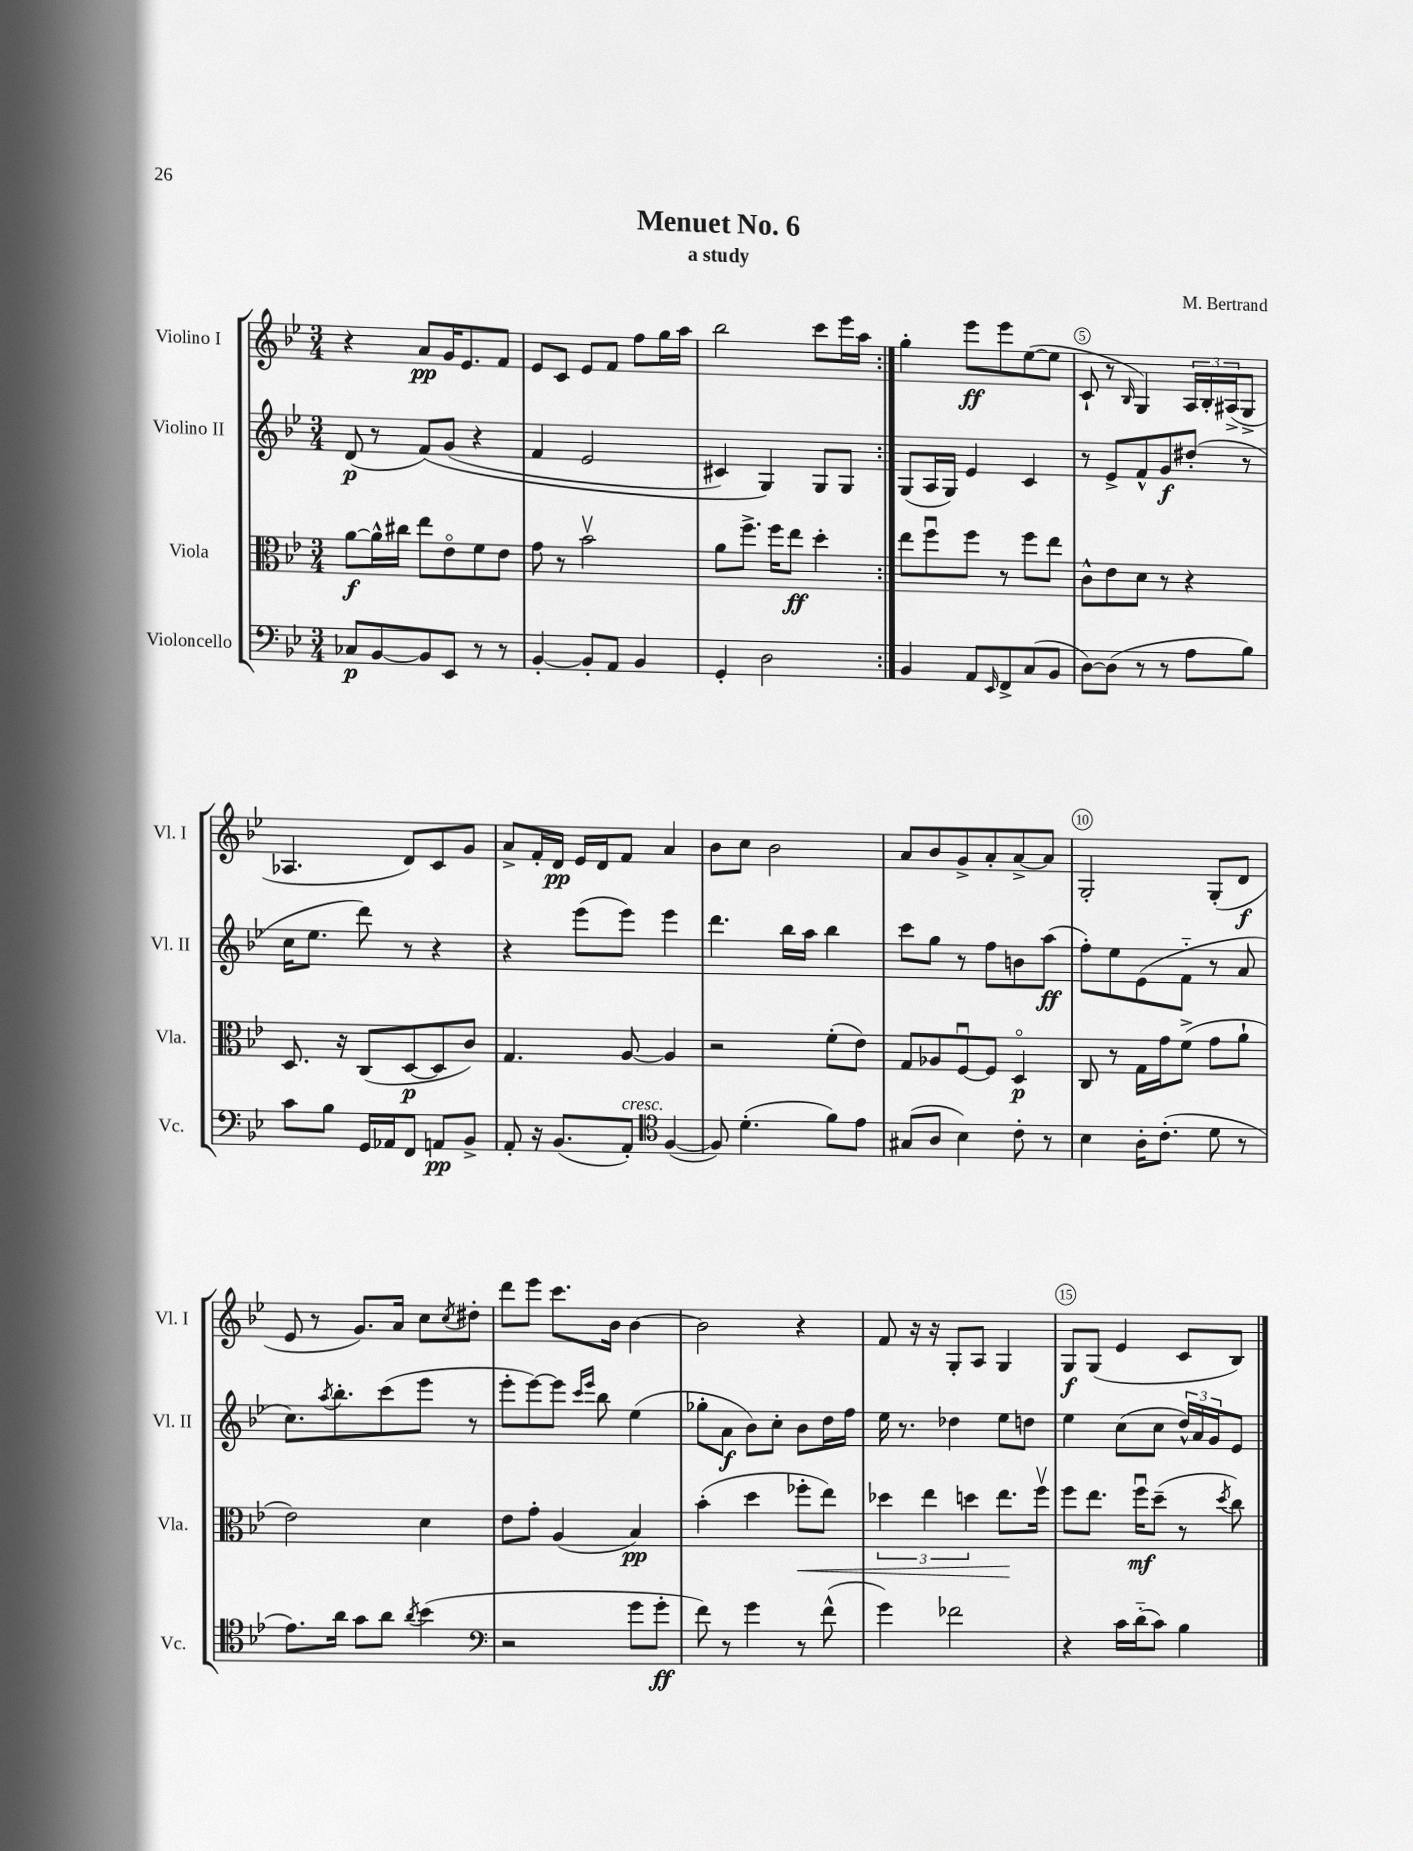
\header { title = "Menuet No. 6" composer = "M. Bertrand" subtitle = "a study" }
<<
\new StaffGroup <<
\new Staff = "s0" \with { instrumentName = "Violino I" shortInstrumentName = "Vl. I" } {
    \clef treble \key bes \major \numericTimeSignature \time 3/4
    \repeat volta 2 { r4 a'8\pp g'16 ees'8. f'8 |
    ees'8 c'8 ees'8 f'8 f''8 g''16 a''16 |
    bes''2 c'''8 ees'''16 a''16 | }
    g''4-. ees'''8\ff ees'''8 ees''8~( ees''8 |
    c'8-! r8 \grace { bes16 } g4) \tuplet 3/2 { a16 bes16-. ais16->( } g8-> |
    aes4. d'8) c'8 g'8 |
    a'8-> f'16-. d'16\pp ees'16 d'16 f'8 a'4 |
    bes'8 c''8 bes'2 |
    a'8 bes'8 g'8-> a'8-. a'8~-> a'8 |
    g2-. g8-.( d'8\f |
    ees'8 r8 g'8.) a'16 c''8 \acciaccatura { c''8 } dis''8-. |
    d'''8 ees'''8 c'''8. bes'16 bes'4~ |
    bes'2 r4 |
    f'8 r16 r16 g8-. a8 g4 |
    g8\f g8( ees'4 c'8 bes8) \bar "|." |
}
\new Staff = "s1" \with { instrumentName = "Violino II" shortInstrumentName = "Vl. II" } {
    \clef treble \key bes \major \numericTimeSignature \time 3/4
    \repeat volta 2 { d'8\p( r8 f'8)\( g'8( r4 |
    f'4 ees'2 |
    cis'4) g4\) g8 g8 | }
    g8( a16 g16) ees'4 c'4 |
    r8 ees'8-> f'8-^ g'8\f dis''8-.( r8 |
    c''16 ees''8. d'''8) r8 r4 |
    r4 ees'''8( ees'''8) ees'''4 |
    d'''4. bes''16 a''16 bes''4 |
    c'''8 g''8 r8 f''8 b'8 a''8\ff( |
    f''8-.) ees''8 ees'8( f'8-_ r8 a'8 |
    c''8.) \acciaccatura { a''8 } bes''8.-. c'''8( ees'''8 r8 |
    ees'''8-. ees'''8~) ees'''8 \grace { c'''16 ees'''16 } bes''8 ees''4( |
    ges''8-. a'8\f bes'8) c''8-. bes'8 d''16 f''16 |
    ees''16 r8. des''4 ees''8 d''8 |
    ees''4 c''8( c''8 \tuplet 3/2 { d''16-^) a'16 g'16 } ees'8 \bar "|." |
}
\new Staff = "s2" \with { instrumentName = "Viola" shortInstrumentName = "Vla." } {
    \clef alto \key bes \major \numericTimeSignature \time 3/4
    \repeat volta 2 { a'8~\f a'16-^ cis''16 ees''8 ees'8\flageolet f'8 ees'8 |
    g'8 r8 bes'2\upbow |
    a'8 f''8.-> f''16 ees''8\ff d''4-. | }
    ees''8 f''8\downbow f''8 r8 f''8 ees''8 |
    c'8-^ ees'8 d'8 r8 r4 |
    d8. r16 c8( d8~\p d8 c'8) |
    g4. a8~ a4 |
    r2 f'8-.( ees'8) |
    g8 aes8 f8~\downbow f8 d4\flageolet\p |
    c8 r8 g16 g'16 f'8->( g'8 a'8-! |
    ees'2) d'4 |
    ees'8 g'8-. a4( bes4\pp) |
    bes'4-.( d''4 fes''8-.\< ees''8) |
    \tuplet 3/2 { des''4 ees''4 d''4 } ees''8.\! f''16\upbow |
    f''8 ees''8. f''16\downbow\mf d''8--( r8 \acciaccatura { d''8 } c''8) \bar "|." |
}
\new Staff = "s3" \with { instrumentName = "Violoncello" shortInstrumentName = "Vc." } {
    \clef bass \key bes \major \numericTimeSignature \time 3/4
    \repeat volta 2 { ces8\p bes,8~ bes,8 ees,8 r8 r8 |
    bes,4~-. bes,8-. a,8 bes,4 |
    g,4-. d2 | }
    bes,4 a,8 \grace { ees,16 } f,8-> c8( bes,8 |
    d8~) d8( r8 r8 a8 bes8) |
    c'8 bes8 g,16 aes,16 f,8 a,8\pp bes,8-> |
    a,8-. r16 bes,8.( a,8-.^\markup { \italic "cresc." }) \clef tenor f4~( |
    f8) d'4.-.( f'8) ees'8 |
    gis8( a8 bes4) c'8-. r8 |
    bes4 a16-. c'8.-.( d'8 r8 |
    ees'8.) a'16 g'8 a'8 \acciaccatura { a'8 } bes'4( |
    \clef bass r2 g'8 g'8-.\ff |
    f'8) r8 g'4 r8 f'8-^( |
    g'4) fes'2 |
    r4 c'16 d'16-_( c'8) bes4 \bar "|." |
}
>>
>>
\layout { \context { \Score \override BarNumber.break-visibility = ##(#f #t #t) barNumberVisibility = #(every-nth-bar-number-visible 5) \override BarNumber.stencil = #(make-stencil-circler 0.1 0.3 ly:text-interface::print) } }
